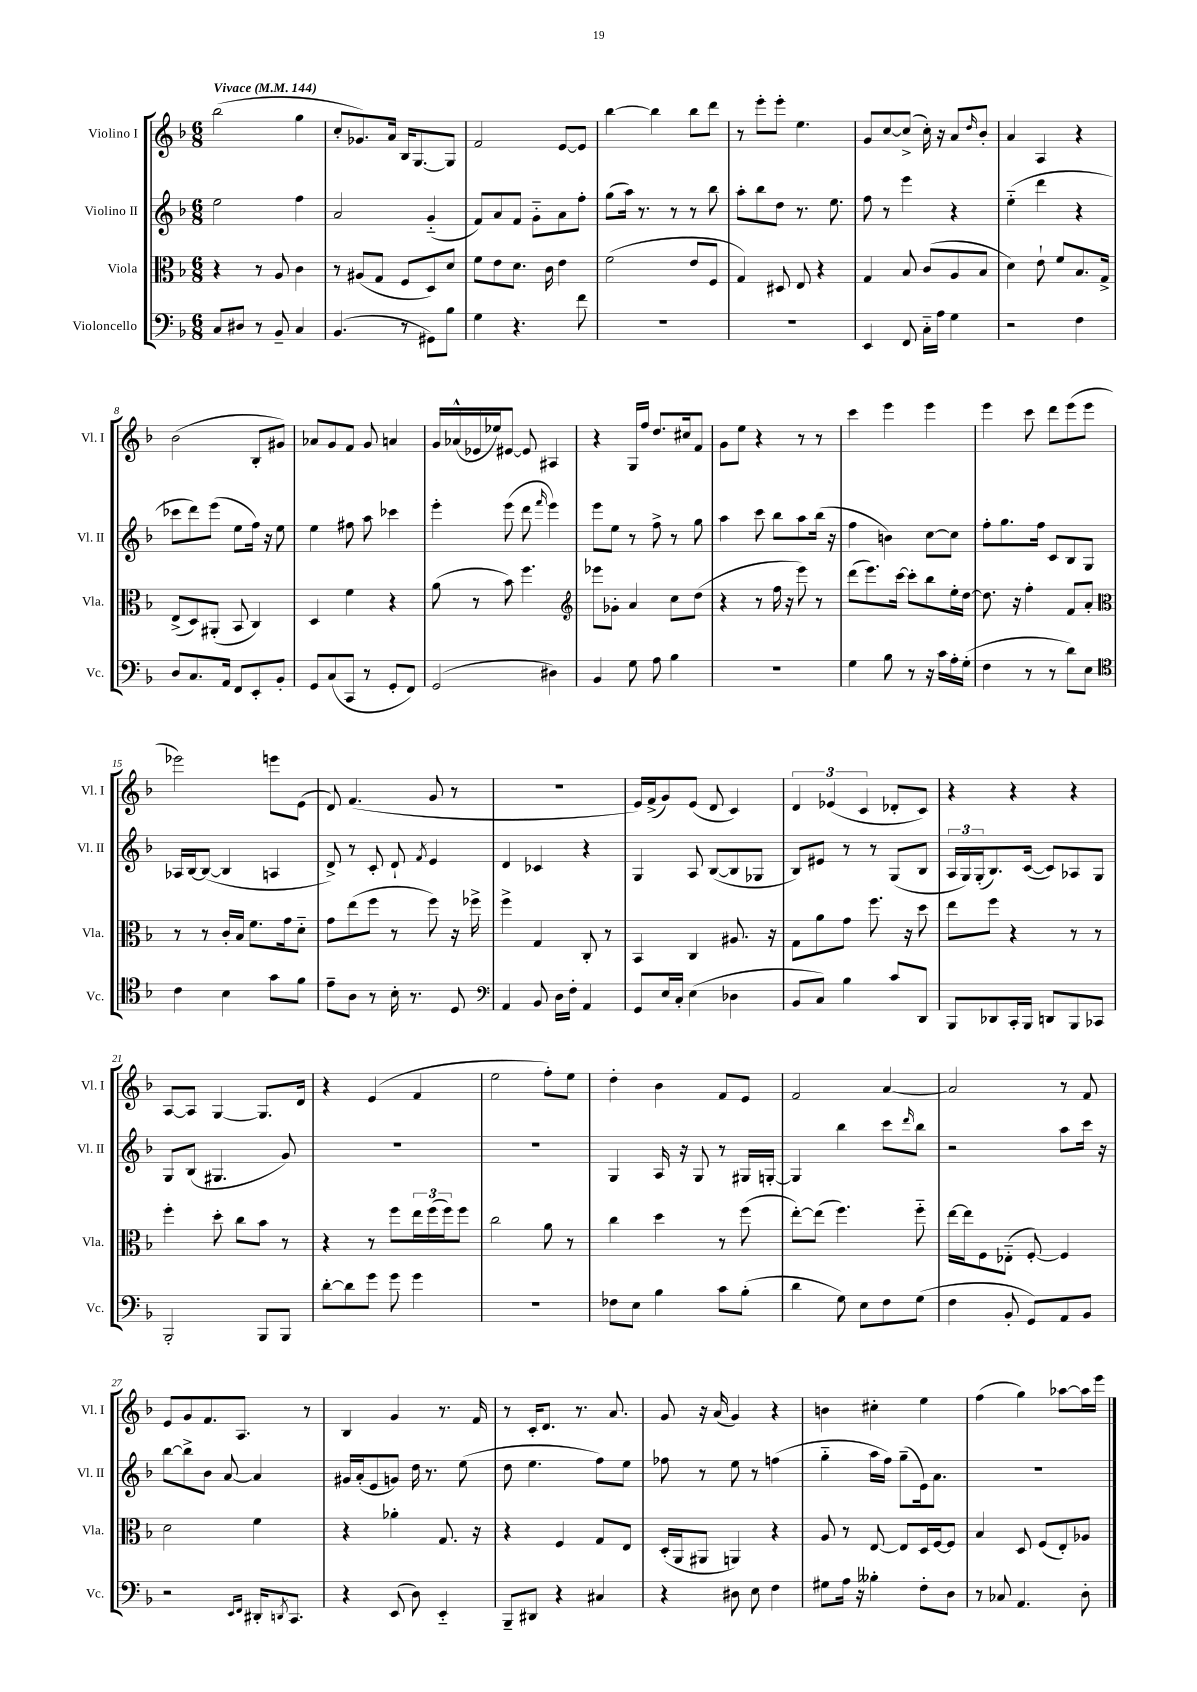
<<
\new StaffGroup <<
\new Staff = "s0" \with { instrumentName = "Violino I" shortInstrumentName = "Vl. I" } {
    \clef treble \key f \major \numericTimeSignature \time 6/8 \tempo "Vivace" 4 = 144
    bes''2( g''4 |
    c''8-. ges'8.) a'16 bes16 g8.~ g8 |
    f'2 e'8~ e'8 |
    bes''4~ bes''4 bes''8 d'''8 |
    r8 e'''8-. e'''8-. e''4. |
    g'8 c''8~ c''8->( c''16-.) r16 a'8 \grace { d''16 } bes'8-. |
    a'4 a4 r4 |
    bes'2( bes8-. gis'8) |
    aes'8 g'8 f'8 g'8 a'4 |
    g'16 aes'16-^( ees'16 ees''16) eis'8~ eis'8 ais4 |
    r4 g16 f''16 d''8. cis''16 f'8 |
    g'8 e''8 r4 r8 r8 |
    c'''4 e'''4 e'''4 |
    e'''4 c'''8 d'''8 e'''8( e'''8 |
    ees'''2) e'''8 e'8( |
    d'8) f'4.( g'8 r8 |
    R2. |
    e'16) f'16->( g'8) e'8( d'8 c'4) |
    \tuplet 3/2 { d'4 ees'4( c'4 } des'8-. c'8) |
    r4 r4 r4 |
    a8~ a8 g4~ g8. d'16 |
    r4 e'4( f'4 |
    e''2 f''8-.) e''8 |
    d''4-. bes'4 f'8 e'8 |
    f'2 a'4~ |
    a'2 r8 f'8 |
    e'8 g'8 f'8. a8. r8 |
    bes4 g'4 r8. f'16 |
    r8 c'16-. d'8. r8. a'8. |
    g'8 r16 a'16( g'4) r4 |
    b'4 cis''4-. e''4 |
    f''4( g''4) aes''8~ aes''16 e'''16 \bar "|." |
}
\new Staff = "s1" \with { instrumentName = "Violino II" shortInstrumentName = "Vl. II" } {
    \clef treble \key f \major \numericTimeSignature \time 6/8
    e''2 f''4 |
    a'2 g'4-_( |
    f'8) a'8 f'8 g'8-_ a'8 f''8-. |
    g''8( a''16) r8. r8 r8 bes''8 |
    a''8-. bes''8 d''8 r8. e''8. |
    f''8 r8 e'''4 r4 |
    e''4-_( d'''4 r4 |
    ces'''8 d'''8) e'''8( e''8 f''16) r16 e''8 |
    e''4 fis''8 a''8 ces'''4 |
    e'''4-. e'''8( d'''8 \grace { f'''16 } e'''4) |
    e'''8 e''8 r8 f''8-> r8 g''8 |
    a''4 c'''8 bes''8 a''8 bes''16( r16 |
    f''4 b'4) c''8~ c''8 |
    f''8-. g''8. f''16 c'8 bes8 g8 |
    aes16 bes16~ bes8~( bes4 a4 |
    d'8->) r8 c'8-. d'8-! \acciaccatura { f'8 } e'4 |
    d'4 ces'4 r4 |
    g4 a8 bes8~( bes8 ges8 |
    bes8) eis'8 r8 r8 g8( bes8 |
    \tuplet 3/2 { a16 g16) g16-.( } bes8.) c'16~( c'8) aes8 g8 |
    g8 bes8( gis4. g'8) |
    R2. |
    R2. |
    g4 a16 r16 g8 r8 gis16 g16~-. |
    g4 bes''4 c'''8 \grace { d'''16 } bes''8 |
    r2 a''8 c'''16 r16 |
    bes''8~ bes''8-> bes'8 a'8~ a'4 |
    gis'16 a'16-.( e'8 g'8) d''16 r8. e''8( |
    d''8 e''4. f''8) e''8 |
    fes''8 r8 e''8 r8 f''4( |
    g''4-_ a''16 f''16) g''8--( e'16) a'8. |
    R2. \bar "|." |
}
\new Staff = "s2" \with { instrumentName = "Viola" shortInstrumentName = "Vla." } {
    \clef alto \key f \major \numericTimeSignature \time 6/8
    r4 r8 a8 c'4 |
    r8 ais8( g8 f8 d8) d'8 |
    f'8 e'8 d'8. c'16 e'4 |
    f'2( e'8 f8 |
    g4) dis8 e8 r4 |
    g4 bes8 c'8( a8 bes8 |
    d'4) e'8-! f'8 bes8. g16-> |
    e8->( d8) ais,8-.( bes,8 c4) |
    d4 f'4 r4 |
    a'8( r8 bes'8) f''4. |
    \clef treble ees'''8 ges'8-. a'4 c''8 d''8( |
    r4 r8 f''16 r16 e'''8) r8 |
    d'''8( e'''8.) c'''16~ c'''8-. bes''8 e''16-. d''16~ |
    d''8. r16 f''4-. f'8 a'8-. |
    \clef alto r8 r8 c'16-. bes16 f'8. g'16 d'8-_ |
    g'8 e''8( f''8 r8 f''8) r16 fes''16-> |
    f''4-> g4 c8-. r8 |
    bes,4 c4 ais8. r16 |
    g8 a'8 g'8 f''8. r16 d''8 |
    e''8 f''8 r4 r8 r8 |
    f''4-. d''8-. c''8 bes'8 r8 |
    r4 r8 f''8 \tuplet 3/2 { e''16 f''16( f''16) } f''8 |
    c''2 a'8 r8 |
    c''4 d''4 r8 f''8( |
    e''8~-.) e''8( f''4.) f''8-_ |
    e''16~ e''16 f8 ees8-_( f8~-.) f4 |
    d'2 f'4 |
    r4 aes'4-. g8. r16 |
    r4 f4 g8 e8 |
    d16-.( a,16 ais,8 a,4) r4 |
    a8 r8 e8~ e8 d16 f16~ f8 |
    bes4 d8 f8( e8-.) aes8 \bar "|." |
}
\new Staff = "s3" \with { instrumentName = "Violoncello" shortInstrumentName = "Vc." } {
    \clef bass \key f \major \numericTimeSignature \time 6/8
    c8 dis8 r8 bes,8-- c4 |
    bes,4.( r8 gis,8) bes8 |
    g4 r4. f'8 |
    R2. |
    R2. |
    e,4 f,8 c16-_ a16 g4 |
    r2 f4 |
    d8 c8. a,16 f,8 e,8-. bes,8-. |
    g,8 c8( c,8 r8 g,8-. f,8) |
    g,2( dis4) |
    bes,4 g8 a8 bes4 |
    R2. |
    g4 bes8 r8 r16 c'16 a16-. g16-.( |
    f4 r8 r8 d'8) e8 |
    \clef tenor c'4 bes4 g'8 f'8 |
    e'8-- a8 r8 bes16-. r8. d8 |
    \clef bass a,4 bes,8 d16 f16-. a,4 |
    g,8 e16 c16-. e4( des4 |
    bes,8 c8) bes4 c'8 d,8 |
    bes,,8 des,8 c,16-. bes,,16 d,8 bes,,8 ces,8 |
    bes,,2-. bes,,8 bes,,8 |
    d'8~-. d'8 g'8 g'8 g'4 |
    R2. |
    fes8 e8 bes4 c'8 bes8-.( |
    d'4 g8) e8 f8 g8( |
    f4 bes,8-. g,8) a,8 bes,8 |
    r2 \grace { e,16 f,16 } dis,16-. \acciaccatura { d,8 } c,8. |
    r4 e,8( d8) e,4-_ |
    bes,,8-- dis,8 r4 cis4 |
    r4 dis8 e8 f4 |
    gis8 a16 r16 beses4-. f8-. d8 |
    r8 ces8 a,4. d8-. \bar "|." |
}
>>
>>
